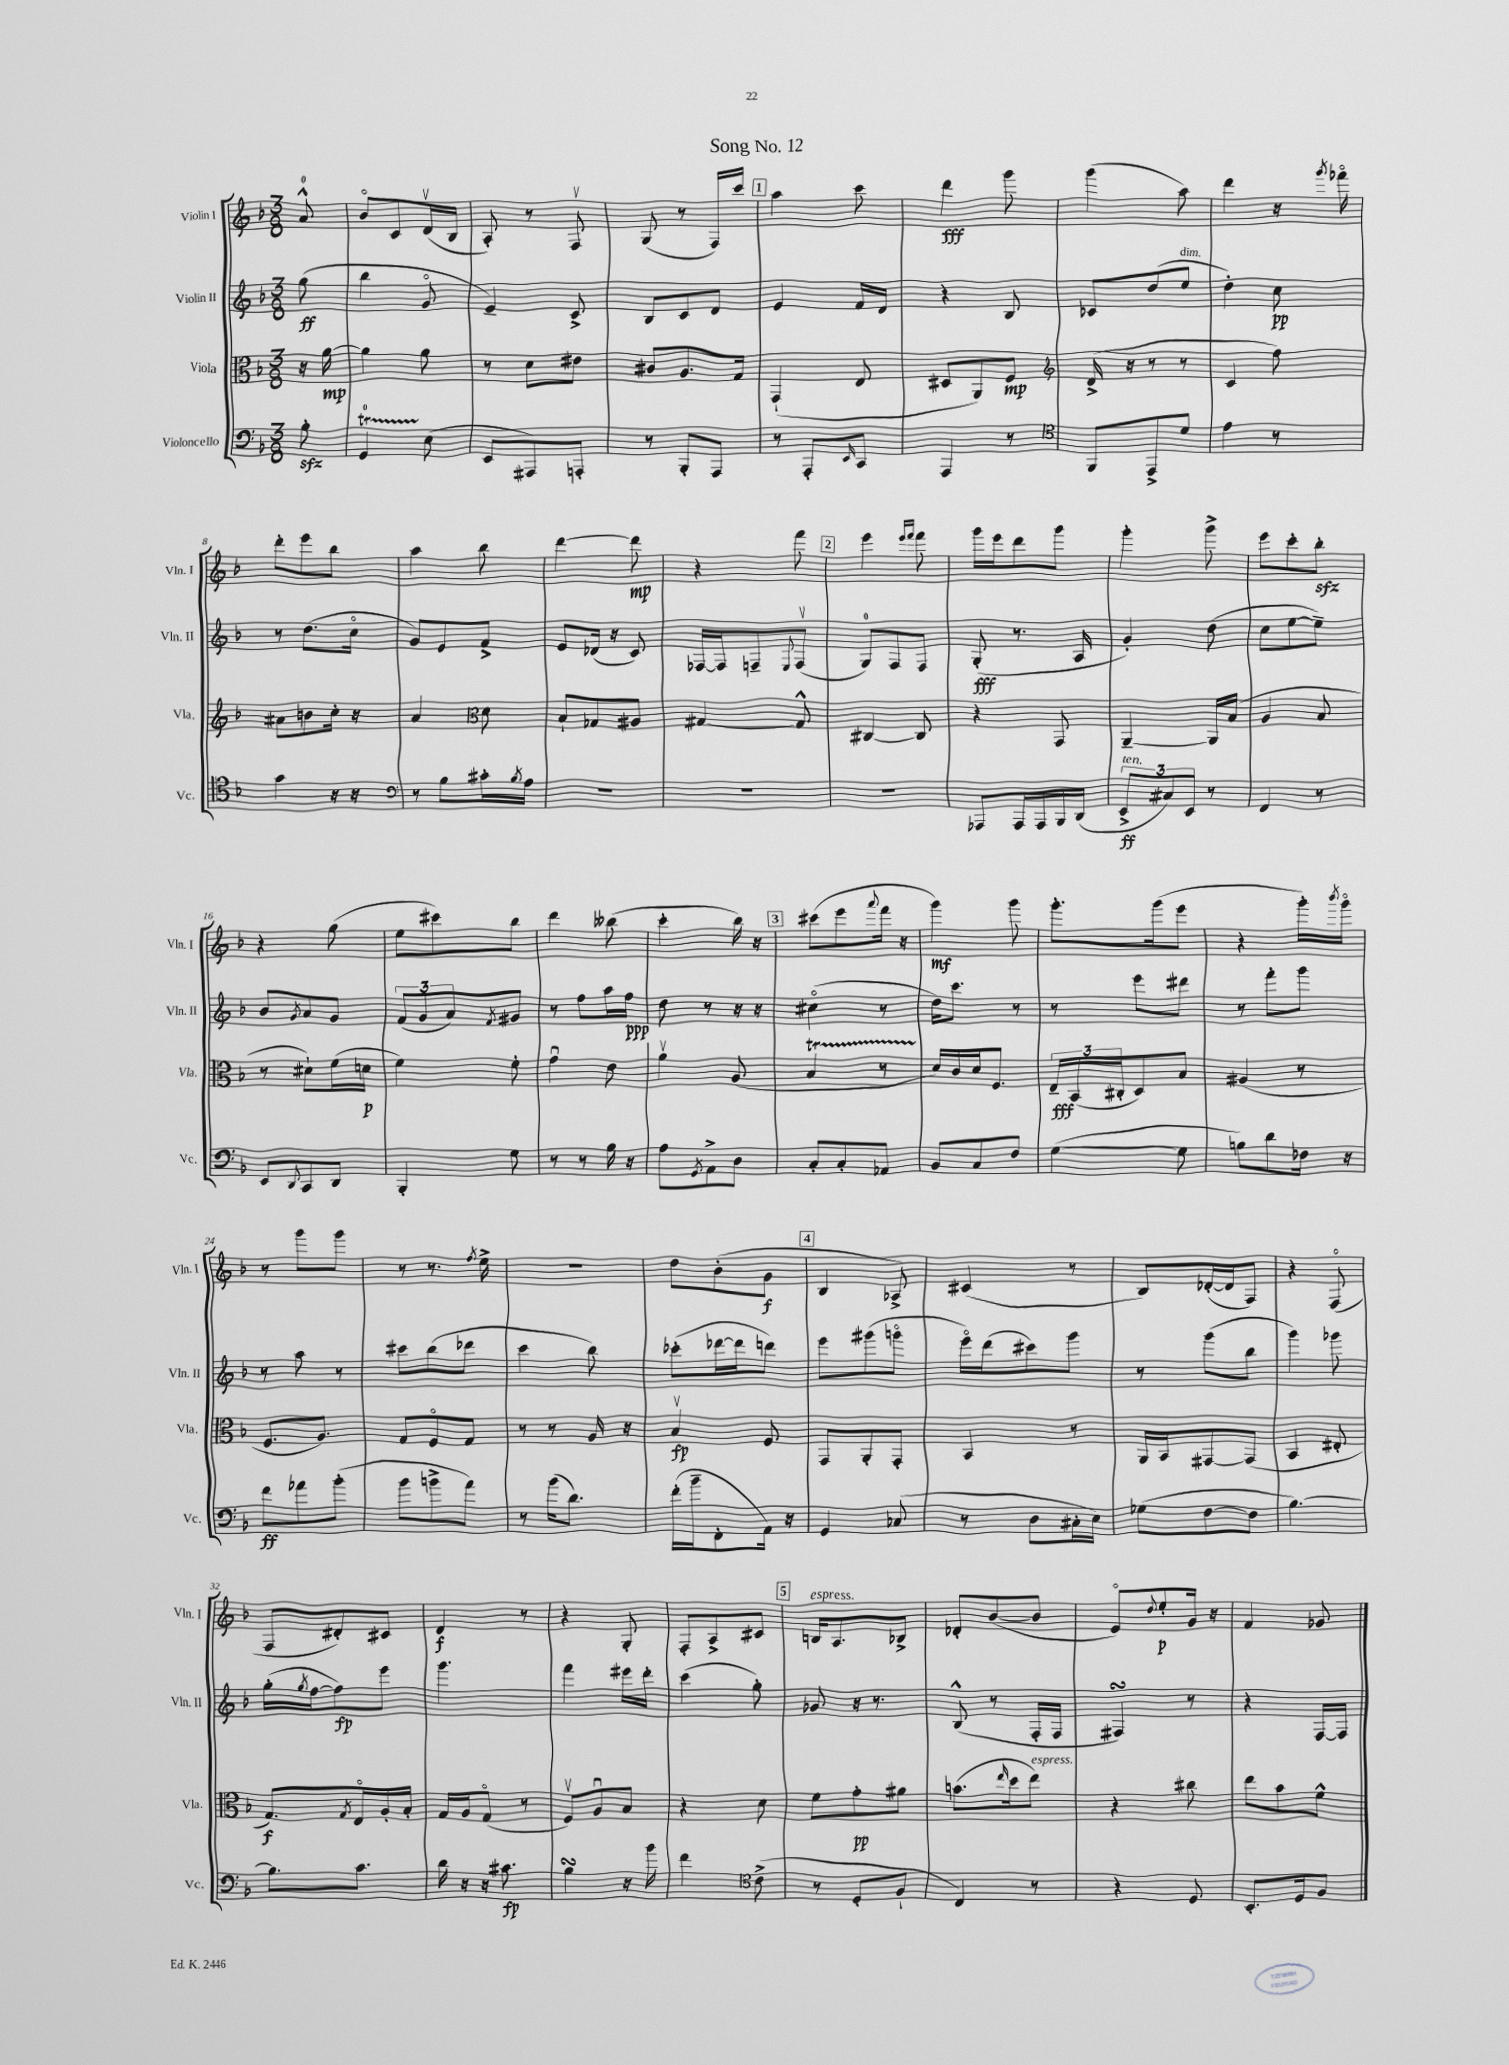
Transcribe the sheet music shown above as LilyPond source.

\header { title = "Song No. 12" }
<<
\new StaffGroup <<
\new Staff = "s0" \with { instrumentName = "Violin I" shortInstrumentName = "Vln. I" } {
    \clef treble \key f \major \numericTimeSignature \time 3/8 \partial 8
    a'8-0-^ |
    bes'8\flageolet c'8 d'16\upbow( bes16 |
    a8-.) r8 f8\upbow |
    g8( r8 f16) c'''16 |
    \mark \markup { \box "1" } a''4 c'''8 |
    d'''4\fff g'''8 |
    g'''4( a''8) |
    d'''4 r16 \acciaccatura { g'''8 } fes'''16\flageolet |
    d'''8-. e'''8 bes''8 |
    a''4 bes''8 |
    d'''4~ d'''8\mp |
    r4 f'''8 |
    \mark \markup { \box "2" } e'''4 \grace { e'''16 f'''16 } f'''8 |
    g'''16 e'''16 d'''8 g'''8 |
    g'''4-. g'''8-> |
    e'''8 c'''8-. bes''8-.\sfz |
    r4 g''8( |
    e''8 cis'''8) bes''8 |
    d'''4 beses''8( |
    c'''4-. bes''16) r16 |
    \mark \markup { \box "3" } cis'''8( e'''8 \appoggiatura { a'''8 } f'''16 r16 |
    g'''4\mf) g'''8 |
    g'''8.-. g'''16( e'''8 |
    r4 g'''16-.) \acciaccatura { bes'''8 } g'''16\flageolet |
    r8 g'''8 g'''8 |
    r8 r8. \acciaccatura { f''8 } e''16-> |
    R4. |
    d''8 bes'8-.( g'8\f |
    \mark \markup { \box "4" } bes4 aes8->) |
    cis'4( r8 |
    bes8) des'16~-.( des'16 f8) |
    r4 f8\flageolet( |
    f8 dis'8-.) cis'8 |
    d'4\f r8 |
    r4 g8-. |
    f8-. a8-> cis'8 |
    \mark \markup { \box "5" } b16^\markup { \italic "espress." } a8. bes8-> |
    des'8-. bes'8~( bes'8 |
    e'8\flageolet) \appoggiatura { d''8 } e''8-.\p g'16 r16 |
    f'4 ges'8 \bar "|." |
}
\new Staff = "s1" \with { instrumentName = "Violin II" shortInstrumentName = "Vln. II" } {
    \clef treble \key f \major \numericTimeSignature \time 3/8 \partial 8
    g''8\ff( |
    bes''4 g'8\flageolet |
    e'4--) c'8-> |
    bes8 c'8 d'8 |
    \mark \markup { \box "1" } e'4 f'16 d'16 |
    r4 bes8 |
    ces'8 d''8( e''8^\markup { \italic "dim." } |
    d''4-.) c''8\pp |
    r8 d''8.( c''16\flageolet |
    g'8) e'8 f'8-> |
    e'8 des'16( r16 c'8) |
    fes16~ fes16 f8-- \appoggiatura { e8 } f8\upbow( |
    \mark \markup { \box "2" } g8-0) f8 f8 |
    g8-.\fff( r8. a16 |
    g'4-.) d''8( |
    c''8 e''8~ e''8--) |
    bes'8 \acciaccatura { g'8 } a'8 g'8 |
    \tuplet 3/2 { f'8( g'8 a'8) } \acciaccatura { f'8 } gis'8 |
    r8 f''8 a''16 f''16\ppp |
    d''8 r8 r16 r16 |
    \mark \markup { \box "3" } cis''4\flageolet( r8 |
    d''16) c'''8. r8 |
    r8 e'''8 dis'''8 |
    r8 f'''8-. g'''8 |
    r8 a''8 r8 |
    cis'''8 bes''8( des'''8 |
    c'''4 bes''8) |
    ces'''8-.( des'''16~ des'''16 d'''8) |
    \mark \markup { \box "4" } e'''8 gis'''8( g'''8\flageolet |
    e'''16\flageolet) d'''16( cis'''8) g'''8 |
    r8 g'''8( bes''8 |
    g'''4) ges'''8 |
    g''16-.( \acciaccatura { g''8 } f''16~ f''8\fp) e'''8 |
    g'''4. |
    f'''4 eis'''16 d'''16-. |
    c'''4( g''8-.) |
    \mark \markup { \box "5" } ges'8 r16 r8. |
    bes8-^( r8 f16-. f16 |
    fis4\turn) r8 |
    r4 f16~ f16 \bar "|." |
}
\new Staff = "s2" \with { instrumentName = "Viola" shortInstrumentName = "Vla." } {
    \clef alto \key f \major \numericTimeSignature \time 3/8 \partial 8
    r16 a'16~\mp |
    a'4 a'8 |
    r8 d'8 eis'8 |
    cis'8 a8. g16 |
    \mark \markup { \box "1" } g,4-!( e8 |
    dis8 a,8) f8\mp |
    \clef treble d'16->( r16 r8 r8 |
    c'4 f''8) |
    ais'8 b'8 c''16-. r16 |
    a'4 \clef alto d'8 |
    bes8-! ges8 ais8 |
    gis4~ gis8-^ |
    \mark \markup { \box "2" } cis4~ cis8 |
    r4 g,8 |
    a,4~-- a,16 bes16( |
    a4 bes8 |
    r8 dis'8-!) f'16( d'16\p |
    f'4) f'8-. |
    g'4\downbow e'8 |
    a'4\upbow a8( |
    \mark \markup { \box "3" } bes4\startTrillSpan r8 |
    d'16\stopTrillSpan) c'16 d'16 f8. |
    \tuplet 3/2 { e16--\fff bes,16( cis16-. } d8) bes8 |
    ais4( r8 |
    f8. a8.) |
    g8 f8\flageolet g8 |
    r8 r8 a16 r16 |
    bes4\upbow\fp f8 |
    \mark \markup { \box "4" } g,8 a,8-. g,8-. |
    bes,4 r8 |
    a,16 bes,16 gis,8~ gis,8( |
    bes,4 eis8-. |
    g8.\f) \acciaccatura { g8 } e16\flageolet a16-. bes16-. |
    g16 a16 g8\flageolet( r8 |
    f8\upbow) a8\downbow bes8 |
    r4 d'8 |
    \mark \markup { \box "5" } f'8 g'8-.\pp ais'8 |
    b'8.( \grace { e''16 } d''16 e''8^\markup { \italic "espress." }) |
    r4 cis''8 |
    e''8 bes'8 f'8-^ \bar "|." |
}
\new Staff = "s3" \with { instrumentName = "Violoncello" shortInstrumentName = "Vc." } {
    \clef bass \key f \major \numericTimeSignature \time 3/8 \partial 8
    bes8-.\sfz |
    g,4-0\startTrillSpan e8\stopTrillSpan( |
    e,8 ais,,8) a,,8-. |
    r8 bes,,8-. a,,8 |
    \mark \markup { \box "1" } r8 a,,8-. \grace { e,16 } c,8 |
    a,,4 r8 |
    \clef tenor f,8 e,8-> d'8 |
    e'4 r8 |
    g'4 r16 r16 |
    \clef bass r8 bes8 cis'16-. \acciaccatura { bes8 } a16 |
    R4. |
    R4. |
    \mark \markup { \box "2" } R4. |
    aes,,8 aes,,16 aes,,16 bes,,16 d,16( |
    \tuplet 3/2 { e,8->\ff^\markup { \italic "ten." } cis8) e,8 } r8 |
    f,4 r8 |
    e,8 \appoggiatura { d,8 } c,8 d,8 |
    bes,,4-. g8 |
    r8 r8 bes16 r16 |
    a8 \acciaccatura { g,8 } a,8-> d8 |
    \mark \markup { \box "3" } c8-. c8-. aes,8 |
    bes,8 c8 f8 |
    g4~( g8 |
    b8) d'8 fes16 r16 |
    f'8\ff aes'8 bes'8-.( |
    bes'8 b'8-> a'8) |
    r8 bes'16( d'8.) |
    f'16-.( bes'16-- f,8-. a,16) r16 |
    \mark \markup { \box "4" } g,4 ces8( |
    r8 d8 cis16-. e16) |
    ges8( f8~ f8 |
    bes4.~) |
    bes8. c'8. |
    d'16 r16 r16 cis'8.\fp |
    bes4\turn r16 bes'16 |
    f'4 \clef tenor c'8->( |
    \mark \markup { \box "5" } r8 d8-. f8-! |
    c4) r8 |
    r4 d8 |
    bes,8.-. d16 f8 \bar "|." |
}
>>
>>
